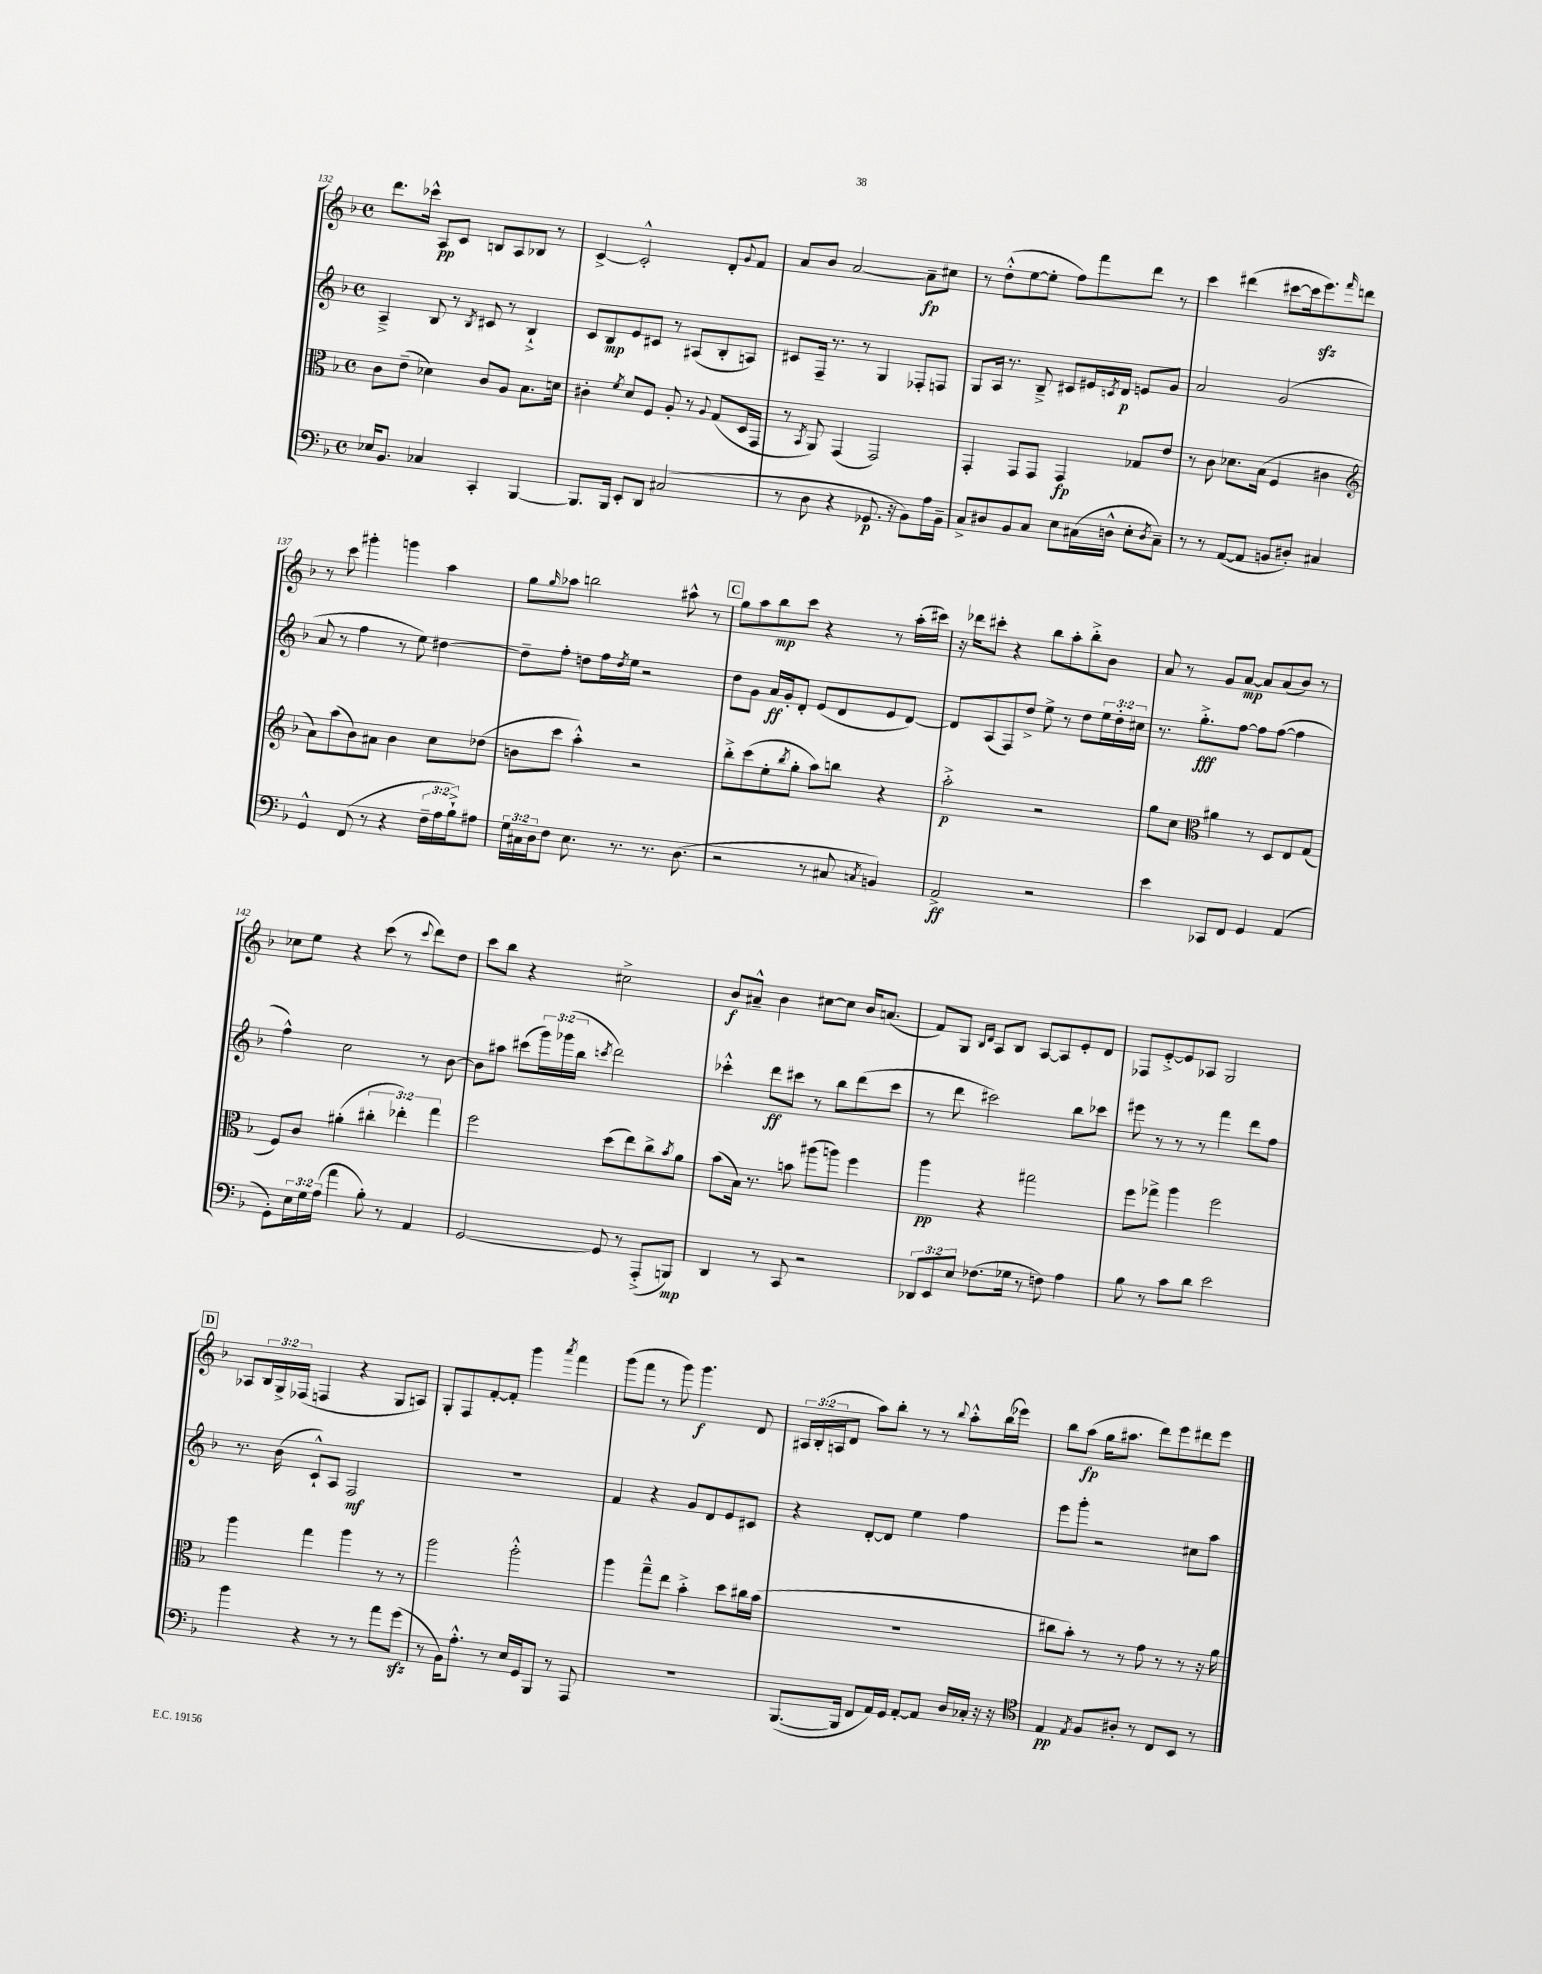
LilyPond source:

<<
\new StaffGroup <<
\new Staff = "s0" {
    \clef treble \key f \major \defaultTimeSignature \time 4/4 \override Staff.TupletNumber.text = #tuplet-number::calc-fraction-text
    d'''8. ces'''16-^ a8\pp c'8 b8 a8 bes8 r8 |
    c'4~-> c'2-.-^ d'8-. \appoggiatura { g'8 } f'8 |
    a'8 bes'8 a'2~ a'8--\fp cis''8 |
    r8 d''8-.-^( e''8~ e''8-. f''8) f'''8 d'''8 r8 |
    c'''4 dis'''4( cis'''8~ cis'''16 e'''8.\sfz) \grace { f'''16 } d'''8 |
    r8 c'''8 gis'''4-. g'''4 a''4 |
    g''8 \grace { g''16 } aes''8 b''2 ais''8-^ r8 |
    \mark \markup { \box "C" } g''8 a''8 bes''8\mp c'''8 r4 r8 a''16-.( cis'''16) |
    r16 des'''16 cis'''8-. r4 bes''8 a''8-. bes''8-.-> bes'8 |
    a'8 r8 g'8 a'8~\mp a'8 a'8( bes'8) r8 |
    ces''8 e''8 r4 c'''8( r8 \appoggiatura { c'''8 } d'''8) d''8 |
    c'''8 bes''8 r4 cis''2-> |
    bes'8\f ais'8---^ bes'4 cis''8~ cis''8 bes'16 a'8.( |
    f'8) g8 \grace { bes16 d'16 } a8 bes8 a8~ a8 e'8-. d'8 |
    fes8 e'8~-.-> e'8 aes8 g2 |
    \mark \markup { \box "D" } aes8 \tuplet 3/2 { bes16 g16-> fes16( } f4 r4 g8 a8) |
    g8-. f8 f'8~-. f'8-. g'''4 \acciaccatura { a'''8 } f'''4 |
    g'''8( f'''8 r8 g'''8) g'''4.\f d'8 |
    \tuplet 3/2 { ais16 bes16-.( a16 } d'8 a''8) bes''8-. r8 r8 \appoggiatura { bes''8 } a''8-.-^ bes''16( ees'''16) |
    bes''8 a''8\fp( g''16 ais''8. d'''8) e'''8 dis'''8 e'''8 \bar "|." |
}
\new Staff = "s1" {
    \clef treble \key f \major \defaultTimeSignature \time 4/4 \override Staff.TupletNumber.text = #tuplet-number::calc-fraction-text
    a4---> bes8 r8 \acciaccatura { bes8 } cis'8 r8 bes4-!-> |
    c'8 bes8\mp e'8 cis'8 r8 ais8( bes8-. a8) |
    cis'8 f16-- r8. r8 g4 fes8-. f8 |
    g8 a16 r8. bes8---> cis'8 eis'16 \acciaccatura { c'8 } d'16\p e'8 g'8 |
    a'2 g'2( |
    a'8 r8 f''4 r8 e''8) dis''4~ |
    dis''8-- f''8-. d''8 f''16 \acciaccatura { d''8 } e''16 r2 |
    \mark \markup { \box "C" } d''8 g'8 a'16\ff g'16-. d'8-. e'8( d'8 e'8 d'8~) |
    d'8 a8( f8) d''8-> e''8-> r8 d''8 \tuplet 3/2 { e''16 d''16-. cis''16 } |
    r8. g''8.-.->\fff f''8~ f''8 f''8~( f''4 |
    f''4-^) c''2 r8 bes'8~ |
    bes'8 ais''8 cis'''8( \tuplet 3/2 { g'''16) ges'''16( bes''16 } \acciaccatura { c'''8 } d'''2) |
    ces'''4-.-^ d'''8\ff cis'''8 r8 bes''8 d'''8( cis'''8 |
    r8 d'''8 cis'''2) bes''8 ces'''8 |
    eis'''8 r8 r8 r8 f'''4 d'''8 f''8 |
    \mark \markup { \box "D" } r8. bes'16( c'8-!-^) a8 f2\mf |
    R1 |
    f'4 r4 g'8 d'8 e'8 cis'8 |
    r4 d'8~-. d'8 e''4 f''4 |
    e'''8 g'''8-. r2 cis''8 a''8 \bar "|." |
}
\new Staff = "s2" {
    \clef alto \key f \major \defaultTimeSignature \time 4/4 \override Staff.TupletNumber.text = #tuplet-number::calc-fraction-text
    c'8 e'8--( des'4) c'8 a8 bes8. d'16 |
    cis'4-. \acciaccatura { f'8 } d'8 f8 a8-. r8 \appoggiatura { a8 } g8( d16 g,16 |
    r8 \acciaccatura { bes,8 } a,8) g,4( g,2) |
    g,4-. g,8 g,8 g,4\fp ges8 e'8 |
    r8 c'8 des'8. bes16( f4 cis'4 |
    \clef treble a'8) a''8( bes'8) ais'8 bes'4 c''8 des''8( |
    b'8 c'''8 a''4-.-^) r2 |
    \mark \markup { \box "C" } bes''8-.-> c'''8( e''8-. \acciaccatura { bes''8 } g''8-. a''8) b''8 r4 |
    a''2-.->\p r2 |
    g''8 c''8 \clef alto ais'4 r8 d8 e8 g8( |
    f8) c'8 ais'4-.( \tuplet 3/2 { cis''4-. ees''4-.) g''4 } |
    f''2 d''8( e''8) c''8-> \acciaccatura { bes'8 } a'8 |
    bes'8( bes16) r8. b'8 ais''8( a''8) f''4 |
    a''4\pp r4 gis''2 |
    f''8 ges''8-> a''4 f''2 |
    \mark \markup { \box "D" } a''4 g''4 a''4 r8 r8 |
    a''2 a''2-.-^ |
    a''4 g''8---^ e''8 bes'4-.-> d''8 cis''16 bes'16( |
    R1 |
    cis''8 bes'8-.) r8 r8 g'8 r8 r8 r16 a'16 \bar "|." |
}
\new Staff = "s3" {
    \clef bass \key f \major \defaultTimeSignature \time 4/4 \override Staff.TupletNumber.text = #tuplet-number::calc-fraction-text
    ees16 bes,8. ces4 c,4-. bes,,4~ |
    bes,,8. bes,,16 e,8-. d,8 cis2( |
    r8 d8 r4 ges,8.\p r16 bes,8) a16 bes,16-- |
    c8-> dis8 bes,8 c8 e8 cis16( d16-^ e8-. \acciaccatura { d8 } cis8--) |
    r8 r8 a,8~( a,8 b,8 dis8-.) cis4 |
    g,4-^ f,8( r8 r4 \tuplet 3/2 { f16-- a16 bes16-!->) } ais8 |
    \tuplet 3/2 { g16 cis16 d16 } f8 e8. r8. r8. d8.( |
    \mark \markup { \box "C" } r2 r8 cis8 \acciaccatura { c8 } b,4) |
    a,2->\ff r2 |
    e'4 ces,8 f,8 g,4 a,4( |
    g,8-.) \tuplet 3/2 { e16 g16 a16( } a'4 bes8-.) r8 a,4 |
    g,2~ g,8 r8 a,,8-.->( b,,8\mp) |
    d,4 r8 c,8 r2 |
    \tuplet 3/2 { des,8 e,8 e8 } fes8.( ges16 r8 f8) a4 |
    bes8 r8 c'8 d'8 e'2 |
    \mark \markup { \box "D" } bes'4 r4 r8 r8 a'8 g'8\sfz( |
    r8 bes,16) a8.-.-^ r8 e16 g,16 bes,,8 r8 a,,8 |
    R1 |
    bes,,8.~( bes,,16 f,8 a,16) g,16 a,8~-. a,8 d16 ces16-. r16 r16 |
    \clef tenor e4\pp \acciaccatura { e8 } f8 ais8-. r8 c8 bes,8 r8 \bar "|." |
}
>>
>>
\layout { \context { \Score currentBarNumber = #132 } }
